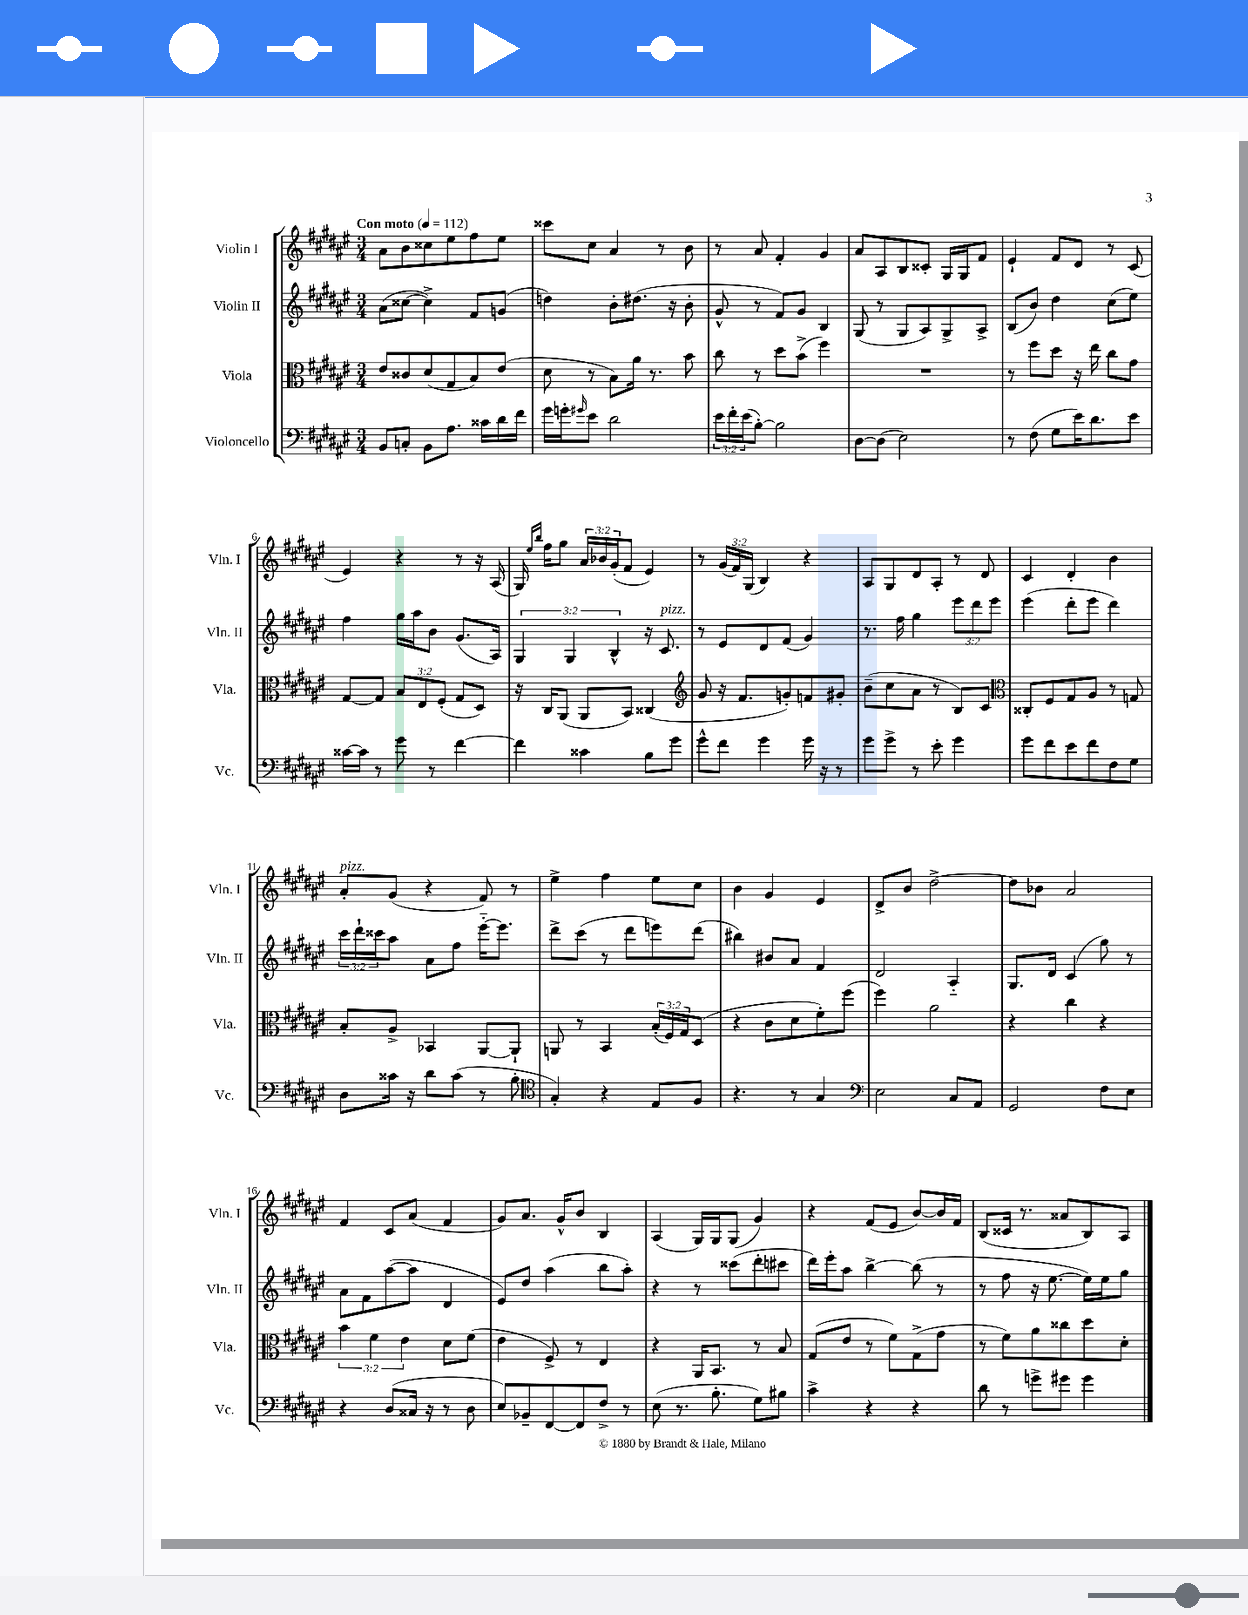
<<
\new StaffGroup <<
\new Staff = "s0" \with { instrumentName = "Violin I" shortInstrumentName = "Vln. I" } {
    \clef treble \key fis \major \numericTimeSignature \time 3/4 \override Staff.TupletNumber.text = #tuplet-number::calc-fraction-text \tempo "Con moto" 4 = 112
    ais'8 b'8 cisis''8 eis''8 fis''8 eis''8 |
    cisis'''8 cis''8 ais'4 r8 b'8 |
    r8 ais'8 fis'4-. gis'4 |
    ais'8 ais8 b8 cisis'8-. gis16 gis16 fis'8 |
    eis'4-! fis'8 dis'8 r8 cis'8( |
    eis'4) r4 r8 r16 ais16( |
    gis16) \grace { eis''16 b''16 } fis''16 gis''8 \tuplet 3/2 { ais'16 bes'16 gis'16-.( } fis'8 eis'4) |
    r8 \tuplet 3/2 { gis'16( fis'16) gis16( } b4) r4 |
    ais8 gis8 dis'8 ais8-. r8 dis'8 |
    cis'4 dis'4-. b'4 |
    ais'8-.^\markup { \italic "pizz." } gis'8( r4 fis'8) r8 |
    eis''4-> fis''4 eis''8 cis''8 |
    b'4 gis'4 eis'4 |
    dis'8-> b'8 dis''2~-> |
    dis''8 bes'8 ais'2 |
    fis'4 cis'8 ais'8( fis'4 |
    gis'8) ais'8. gis'16-^ b'8 b4 |
    ais4( gis16) gis16 gis8( gis'4) |
    r4 fis'8( eis'8 b'8~) b'16 fis'16 |
    b8( cisis'16 r8. aisis'8 b8) ais8 \bar "|." |
}
\new Staff = "s1" \with { instrumentName = "Violin II" shortInstrumentName = "Vln. II" } {
    \clef treble \key fis \major \numericTimeSignature \time 3/4 \override Staff.TupletNumber.text = #tuplet-number::calc-fraction-text
    ais'8( cisis''8~ cisis''4->) fis'8 g'8( |
    d''4) b'8-. dis''8.( r16 b'8-. |
    gis'8-^ r8 fis'8) gis'8 b4 |
    gis8( r8 gis8 ais8) gis8-> ais8-> |
    b8( b'8) dis''4 cis''8( eis''8) |
    fis''4 gis''16 ais''16 b'8 gis'8.( ais16) |
    \tuplet 3/2 { gis4 gis4 b4-^ } r16 cis'8.^\markup { \italic "pizz." } |
    r8 eis'8 dis'8 fis'8( gis'4) |
    r8. fis''16 gis''4 \tuplet 3/2 { eis'''8 dis'''8 eis'''8 } |
    eis'''4( dis'''8-. eis'''8 dis'''4) |
    \tuplet 3/2 { cis'''16 dis'''16-! cisis'''16 } ais''8 ais'8 fis''8 eis'''16~-_ eis'''8. |
    dis'''8-> cis'''8( r8 dis'''8 e'''8) dis'''8( |
    bis''4) bis'8 ais'8 fis'4 |
    dis'2 ais4-_ |
    gis8. dis'16 cis'4( gis''8) r8 |
    ais'8 fis'8 ais''8~( ais''8 dis'4 |
    eis'8) dis''8 ais''4( b''8 ais''8-.) |
    r4 r8 cisis'''8( dis'''8-. cis'''8 |
    dis'''16) eis'''16-. ais''8 b''4~-> b''8( r8 |
    r8 fis''8 r16 eis''8.~ eis''16) eis''16 gis''8 \bar "|." |
}
\new Staff = "s2" \with { instrumentName = "Viola" shortInstrumentName = "Vla." } {
    \clef alto \key fis \major \numericTimeSignature \time 3/4 \override Staff.TupletNumber.text = #tuplet-number::calc-fraction-text
    eis'8 cisis'8 dis'8( gis8 b8) eis'8( |
    dis'8 r8 b8) ais'16 r8. b'8 |
    cis''8 r8 dis''8 b'8->( fis''4) |
    R2. |
    r8 fis''8 dis''8 r16 eis''16 cis''8 gis'8 |
    gis8~ gis8 \tuplet 3/2 { b8 eis8 fis8-.( } gis8 dis8) |
    r16 cis16 ais,8( ais,8 b,8) cisis4( |
    \clef treble gis'8 r16 fis'8. g'8-.) f'8 gis'8-. |
    b'8--( cis''8 ais'8 r8 b8) cis'8 |
    \clef alto cisis8-. fis8 gis8 ais8 r8 g8 |
    b8-. ais8-> bes,4 ais,8~ ais,8-! |
    a,8 r8 b,4 \tuplet 3/2 { b16-.( fis16) gis16 } dis8( |
    r4 cis'8 dis'8 fis'8-.) fis''8( |
    fis''4) ais'2 |
    r4 cis''4 r4 |
    \tuplet 3/2 { b'4 fis'4 eis'4 } dis'8 fis'8( |
    eis'4 fis8->) r8 eis4 |
    r4 ais,16 b,8. r8 b8 |
    gis8( eis'8 r8 fis'8) gis8->( gis'8 |
    r8 fis'8) ais'8 cisis''8 dis''8 dis'8-. \bar "|." |
}
\new Staff = "s3" \with { instrumentName = "Violoncello" shortInstrumentName = "Vc." } {
    \clef bass \key fis \major \numericTimeSignature \time 3/4 \override Staff.TupletNumber.text = #tuplet-number::calc-fraction-text
    b,8 c8-. b,8 ais8. cisis'16 dis'16 fis'16 |
    gis'16 g'16-. \grace { gis'16 } eis'8 dis'2 |
    \tuplet 3/2 { eis'16 fis'16-. eis'16( } b8~-.) b2 |
    dis8~ dis8( eis2) |
    r8 fis8( gis8 eis'16) dis'8. eis'8 |
    cisis'16~ cisis'16 r8 gis'8 r8 fis'4~ |
    fis'4 cisis'4 b8 gis'8 |
    gis'8-^ fis'8 gis'4 gis'16 r16 r8 |
    gis'8 gis'8-> r8 eis'8-. gis'4 |
    gis'8 fis'8 eis'8 fis'8 fis8 gis8 |
    dis8 cisis'16 r16 dis'8 cisis'8( r8 b8-. |
    \clef tenor gis4-.) r4 eis8 fis8 |
    r4. r8 gis4 |
    \clef bass eis2 cis8 ais,8 |
    gis,2 fis8 eis8 |
    r4 dis8( cisis16 r16 r8 dis8 |
    eis8) bes,8-- fis,8~ fis,8 fis8-> r8 |
    eis8( r8. b8.-. gis8) bis8 |
    cis'4-> r4 r4 |
    dis'8 r8 g'8-> gis'8 gis'4 \bar "|." |
}
>>
>>
